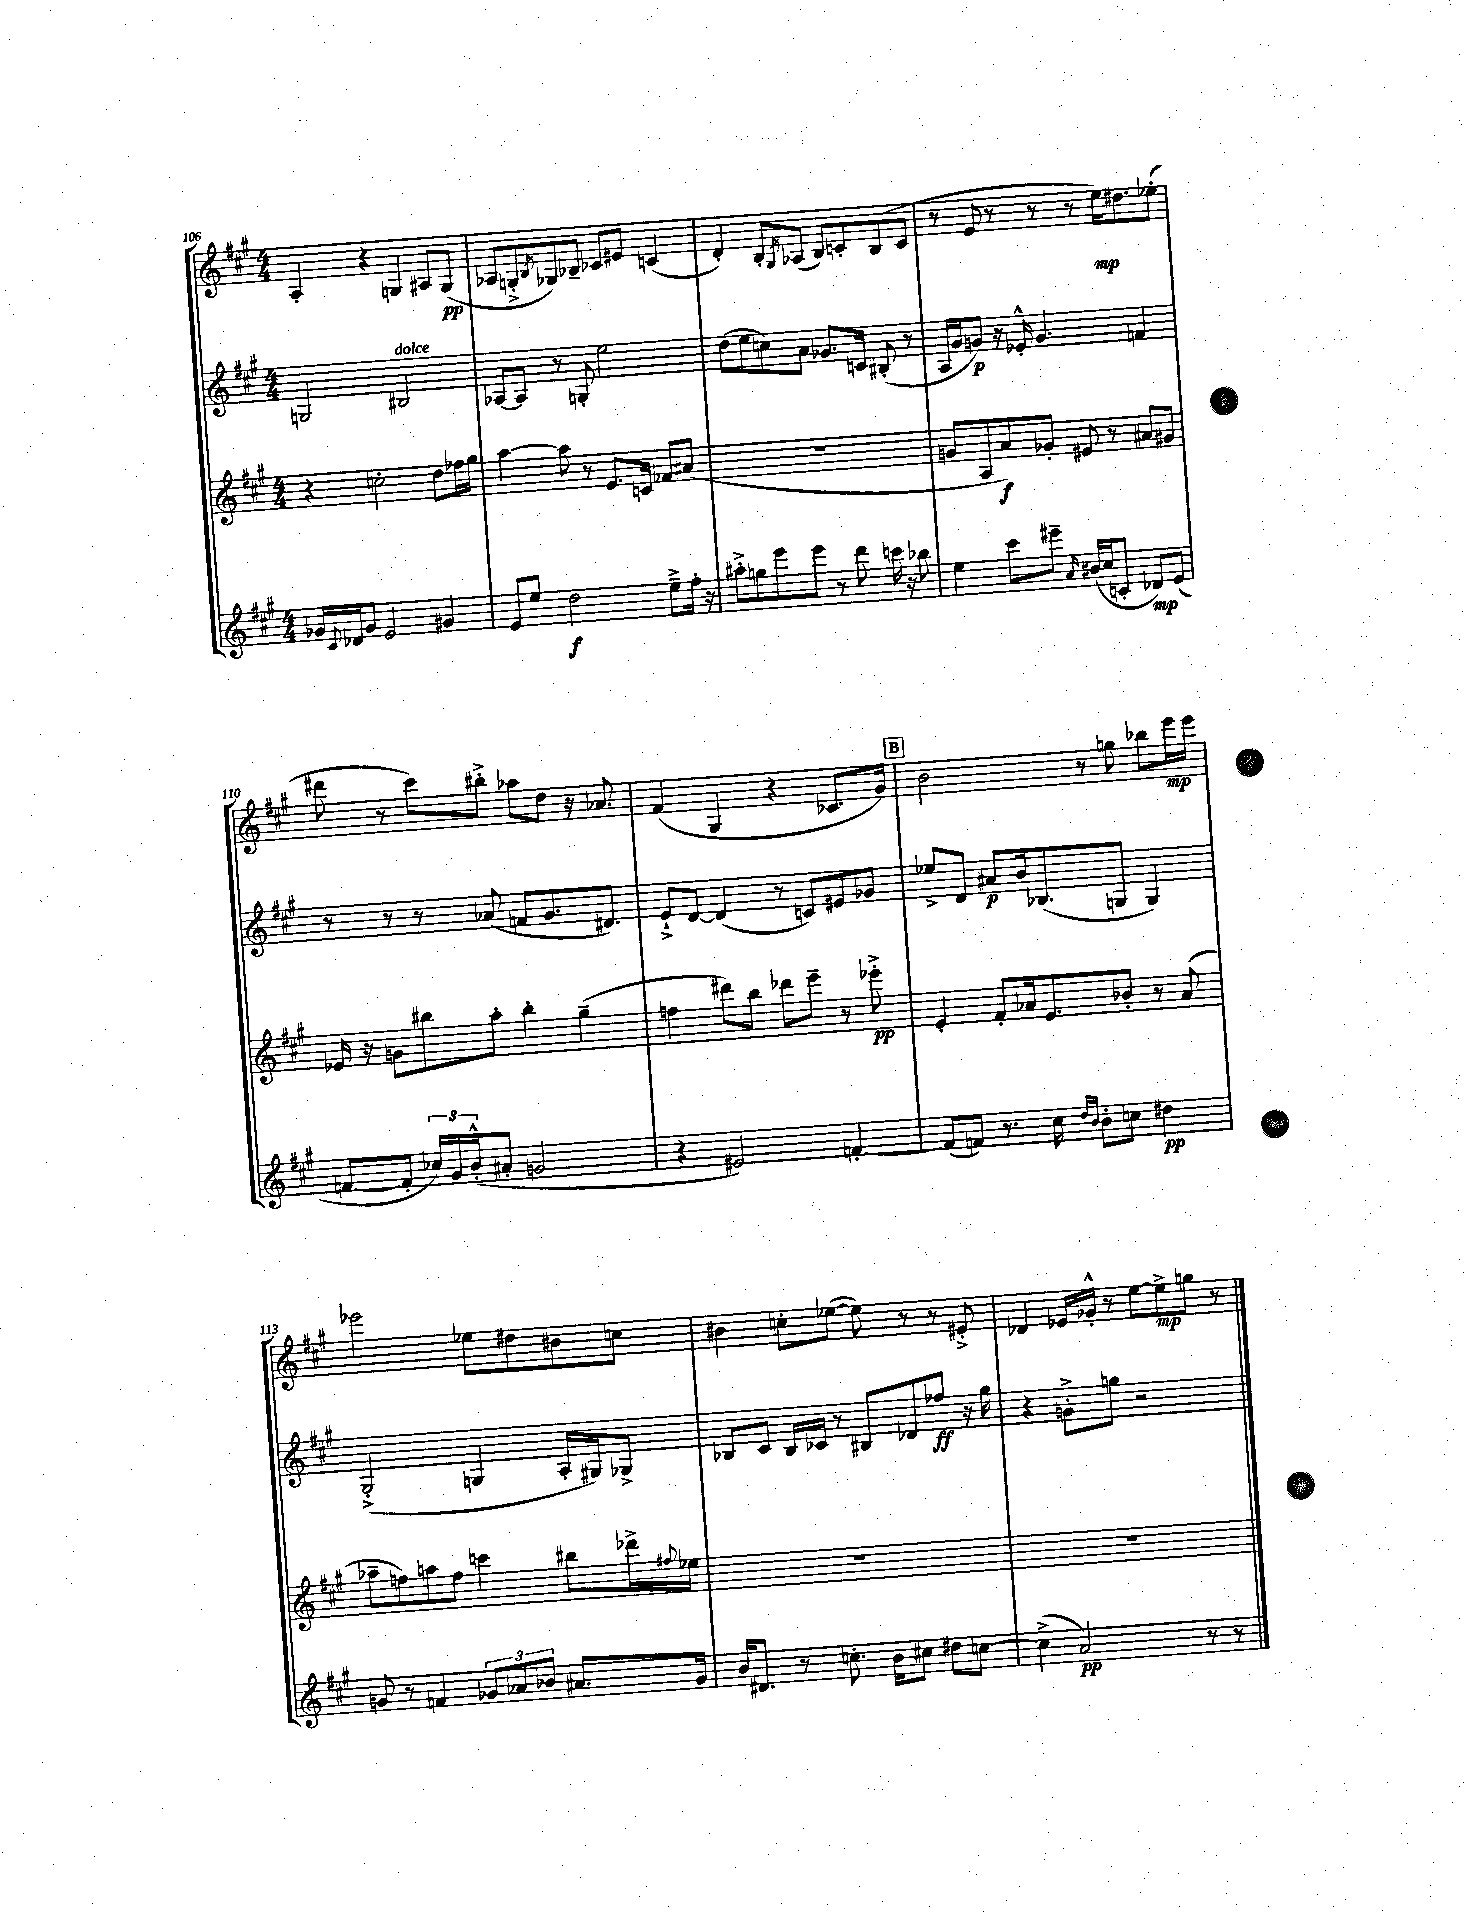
<<
\new StaffGroup <<
\new Staff = "s0" {
    \clef treble \key a \major \numericTimeSignature \time 4/4
    a4-. r4 g4 ais8 g8\pp( |
    aes8 g8-.-> \acciaccatura { b8 } ges8) bes8-- ces'8 eis'8 c'4( |
    d'4-.) b8-. \acciaccatura { gis8 } aes8( b8) c'8-. b8( c'8 |
    r8 e'8 r8 r8 r8 e''16\mp) dis''8. ees''8-.( |
    dis'''8 r8 cis'''8) bis''8-.-> aes''8 d''8 r16 aes'8. |
    fis'4( gis4 r4 ces'8. gis'16) |
    \mark \markup { \box "B" } b'2 r8 g''8 bes''8 e'''16\mp e'''16 |
    ees'''2 ees''8 dis''8 bis'8 c''8 |
    bis'4 c''8-. ees''8~( ees''8) r8 r8 eis'8-.-> |
    des'4 ees'16 ges'16-.-^ r8 e''8~ e''8->\mp g''8 r8 \bar "|." |
}
\new Staff = "s1" {
    \clef treble \key a \major \numericTimeSignature \time 4/4
    g2 bis2^\markup { \italic "dolce" } |
    aes8~ aes8 r8 g8-. e''2 |
    d''8( e''8 c''8) a'8 ges'8. c'16 bis8-.( r8 |
    a16 gis'16 g'8\p) r16 ees'16-.-^ g'4. f'4 |
    r8 r8 r8 aes'8( f'8 gis'8. dis'8.) |
    e'8-!-> d'8~ d'4( r8 c'8) eis'8 ges'8 |
    \mark \markup { \box "B" } ees''8-> d'8 ais'8\p b'16 bes8.( g8 g4) |
    gis2-.->( g4 a16-. gis16) ges8-> |
    bes8 cis'8 bes16 ces'16 r8 bis8 des'8 fes''8\ff r16 gis''16 |
    r4 g'8-.-> g''8 r2 \bar "|." |
}
\new Staff = "s2" {
    \clef treble \key a \major \numericTimeSignature \time 4/4
    r4 c''2-. d''8 fes''16 gis''16 |
    a''4~ a''8 r8 e'8. c'16 fes'8 ais'8( |
    R1 |
    g'8 a8 a'8\f) ges'8-. eis'8 r8 ais'8 gis'8 |
    ees'16 r16 g'8 bis''8 a''8-. bis''4-. gis''4--( |
    f''4 dis'''8) b''8 des'''8 e'''8-- r8 ees'''8-.->\pp |
    \mark \markup { \box "B" } e'4-. fis'8-. aes'16 e'8. bes'8-. r8 aes'8( |
    aes''8-- f''8) a''8 f''8 c'''4 bis''8 des'''16-> \appoggiatura { fis''8 } ees''16 |
    R1 |
    R1 \bar "|." |
}
\new Staff = "s3" {
    \clef treble \key a \major \numericTimeSignature \time 4/4
    ges'16 \appoggiatura { cis'8 } des'16 ges'8 e'2 gis'4 |
    e'8 e''8 d''2\f e''8---> fis''16-. r16 |
    ais''8-.-> g''8 e'''8 e'''8 r8 d'''8 c'''16 r16 bes''8 |
    e''4 cis'''8 eis'''8-- \grace { a'16 } bis'16( cis''16 c'8-. des'8\mp) e'8( |
    f'8~ f'8-. \tuplet 3/2 { ces''16) gis'16 b'16-.-^( } ais'8-. g'2 |
    r4 eis'2) f'4~-. |
    \mark \markup { \box "B" } f'8( f'8) r8. cis''16 \grace { d''16 b'16 } b'8-. c''8 dis''4\pp |
    g'8 r8 f'4 \tuplet 3/2 { ges'8 aes'8 bes'8 } ais'8. ges'16 |
    b'16 dis'8. r8 c''8.-. b'16 cis''8 dis''8 c''8~ |
    c''4->( a'2\pp) r8 r8 \bar "|." |
}
>>
>>
\layout { \context { \Score currentBarNumber = #106 } }
